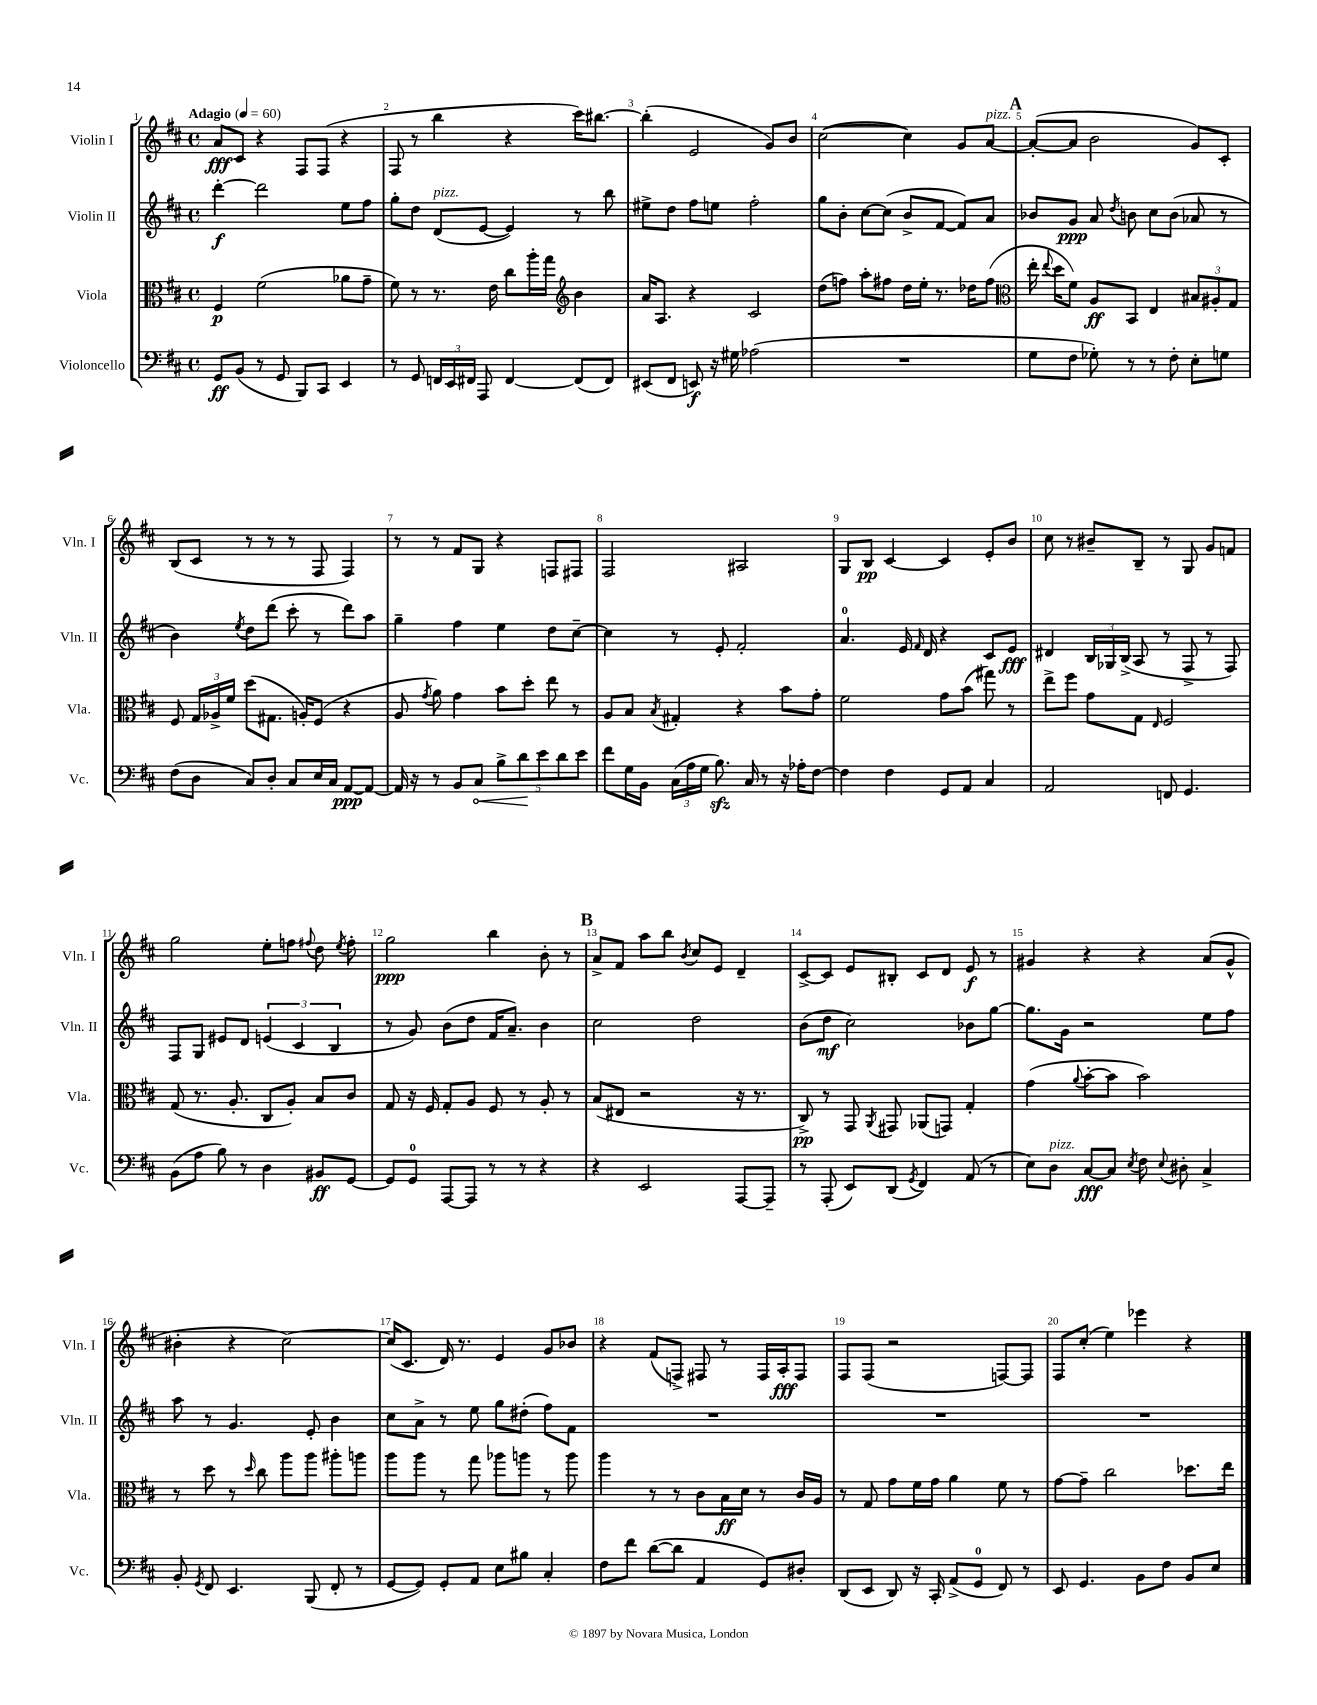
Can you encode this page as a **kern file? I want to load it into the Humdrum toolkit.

**kern	**dynam	**kern	**dynam	**kern	**dynam	**kern	**dynam
*part4	*part4	*part3	*part3	*part2	*part2	*part1	*part1
*staff4	*staff4	*staff3	*staff3	*staff2	*staff2	*staff1	*staff1
*I"Violoncello	*	*I"Viola	*	*I"Violin II	*	*I"Violin I	*
*I'Vc.	*	*I'Vla.	*	*I'Vln. II	*	*I'Vln. I	*
*clefF4	*	*clefC3	*	*clefG2	*	*clefG2	*
*k[f#c#]	*	*k[f#c#]	*	*k[f#c#]	*	*k[f#c#]	*
*M4/4	*	*M4/4	*	*M4/4	*	*M4/4	*
*met(c)	*	*met(c)	*	*met(c)	*	*met(c)	*
*MM60	*	*MM60	*	*MM60	*	*MM60	*
=1	=1	=1	=1	=1	=1	=1	=1
!	!	!	!	!	!	!LO:TX:a:B:t=Adagio	!
8GG/L	ff	4F#/	p	[4ddd'\	f	8a/L	fff
(8BB/J	.	.	.	.	.	8c#/J	.
8r	.	(2f#\	.	2ddd\]	.	4r	.
8GG/	.	.	.	.	.	.	.
8BBB/L)	.	.	.	.	.	8F#/L	.
8CC#/J	.	.	.	.	.	(8F#/J	.
4EE/	.	8a-X\L	.	8ee\L	.	4r	.
.	.	8g~\J	.	8ff#\J	.	.	.
=2	=2	=2	=2	=2	=2	=2	=2
8r	.	8f#\)	.	8gg'\L	.	8F#/	.
8GG/	.	8r	.	8dd\J	.	8r	.
!	!	!	!	!LO:TX:a:i:t=pizz.	!	!	!
24FFn/LL	.	8.r	.	(8d/L	.	4bb\	.
24EE/	.	.	.	.	.	.	.
24FF#X/JJ	.	.	.	.	.	.	.
8AAA/	.	.	.	[8e/J	.	.	.
.	.	16e\	.	.	.	.	.
[4FF#/	.	8cc#\L	.	4e/])	.	4r	.
.	.	16aa'\L	.	.	.	.	.
.	.	16gg\JJ	.	.	.	.	.
*	*	*clefG2	*	*	*	*	*
(8FF#/L]	.	4b\	.	8r	.	16ccc#\KL)	.
.	.	.	.	.	.	[8.bb#X\J	.
8FF#/J)	.	.	.	8bb\	.	.	.
=3	=3	=3	=3	=3	=3	=3	=3
(8EE#X/L	.	16a/KL	.	8ee#X^\L	.	(4bb#'\]	.
.	.	8.A/J	.	.	.	.	.
8FF#/J	.	.	.	8dd\J	.	.	.
8EEn/)	f	4r	.	8ff#\L	.	2e/	.
16r	.	.	.	8een\J	.	.	.
16G#X\	.	.	.	.	.	.	.
(2A-X\	.	2c#/	.	2ff#'\	.	.	.
.	.	.	.	.	.	8g/L)	.
.	.	.	.	.	.	8b/J	.
=4	=4	=4	=4	=4	=4	=4	=4
1r	.	(8dd\L	.	8gg\L	.	([2cc#\	.
.	.	8ffn\J)	.	8b'\J	.	.	.
.	.	8aa'\L	.	[8cc#\L	.	.	.
.	.	8ff#X\J	.	(8cc#\J]	.	.	.
.	.	16dd\LL	.	8b^/L	.	4cc#\])	.
.	.	16ee'\JJ	.	.	.	.	.
.	.	8.r	.	[8f#/J	.	.	.
.	.	.	.	8f#/L])	.	8g/L	.
.	.	16dd-X\KL	.	.	.	.	.
!	!	!	!	!	!	!LO:TX:a:i:t=pizz.	!
.	.	(8ff#\J	.	8a/J	.	[8a/J	.
!!LO:REH:place=s1:t=A
=5	=5	=5	=5	=5	=5	=5	=5
*	*	*clefC3	*	*	*	*	*
8G\L	.	16ee'\	.	8b-X/L	.	(8a'/L_	.
.	.	8qqee/	.	.	.	.	.
.	.	16dd\KL	.	.	.	.	.
8F#\J	.	8f#\J)	.	8g/J	ppp	8a/J]	.
8G-X'\)	.	8A/L	ff	8a/	.	2b\	.
.	.	.	.	8qdd/	.	.	.
8r	.	8BB/J	.	8bn\	.	.	.
8r	.	4E/	.	8cc#\L	.	.	.
8F#'\	.	.	.	(8b\J	.	.	.
8E'\L	.	12B#X/L	.	8a-X/	.	8g/L)	.
.	.	12A#X'/	.	.	.	.	.
8Gn\J	.	.	.	8r	.	8c#'/J	.
.	.	12G/J	.	.	.	.	.
!!LO:LB:g=z
=6	=6	=6	=6	=6	=6	=6	=6
(8F#\L	.	8F#/	.	4b\)	.	(8B/L	.
8D\J	.	24G/LL	.	.	.	8c#/J	.
.	.	24A-X^/	.	.	.	.	.
.	.	24f#/JJ	.	.	.	.	.
.	.	.	.	8qee/	.	.	.
8C#/L)	.	(8dd\L	.	8dd\L	.	8r	.
8D'/J	.	8.G#X\J	.	(8ddd\J	.	8r	.
8C#/L	.	.	.	8ccc#'\	.	8r	.
.	.	16An'/KL)	.	.	.	.	.
16E/L	.	(8F#/J	.	8r	.	8F#/	.
16C#/JJ	.	.	.	.	.	.	.
[8AA/L	ppp	4r	.	8ddd\L)	.	4F#/)	.
8AA/J_	.	.	.	8aa\J	.	.	.
=7	=7	=7	=7	=7	=7	=7	=7
16AA/]	.	8A/	.	4gg~\	.	8r	.
16r	.	.	.	.	.	.	.
.	.	8qg/	.	.	.	.	.
8r	.	8a\)	.	.	.	8r	.
8BB/L	.	4g\	.	4ff#\	.	8f#/L	.
!	!LO:HP:b	!	!	!	!	!	!
8C#/J	<	.	.	.	.	8G/J	.
10B^\L	.	8b\L	.	4ee\	.	4r	.
10d\	.	.	.	.	.	.	.
.	.	8dd'\J	.	.	.	.	.
10e\	[	.	.	.	.	.	.
.	.	8ee\	.	8dd\L	.	8Fn/L	.
10d\	.	.	.	.	.	.	.
.	.	8r	.	[8cc#~\J	.	8F#X/J	.
10e\J	.	.	.	.	.	.	.
=8	=8	=8	=8	=8	=8	=8	=8
8f#\L	.	8A/L	.	4cc#\]	.	2F#/	.
16G\L	.	8B/J	.	.	.	.	.
16BB\JJ	.	.	.	.	.	.	.
.	.	8qB/	.	.	.	.	.
(24C#\LL	.	4G#X'/	.	8r	.	.	.
24A\	.	.	.	.	.	.	.
24G\JJ	.	.	.	.	.	.	.
8.Bzz\)	.	.	.	8e'/	.	.	.
.	.	4r	.	2f#'/	.	2A#X/	.
16C#/	.	.	.	.	.	.	.
8r	.	.	.	.	.	.	.
16r	.	8b\L	.	.	.	.	.
16A-X'\KL	.	.	.	.	.	.	.
[8F#\J	.	8g'\J	.	.	.	.	.
=9	=9	=9	=9	=9	=9	=9	=9
4F#\]	.	2f#\	.	4.a/	.	8G/L	.
.	.	.	.	.	.	8B/J	pp
4F#\	.	.	.	.	.	[4c#/	.
.	.	.	.	16e/	.	.	.
.	.	.	.	16qqf#/	.	.	.
.	.	.	.	16d/	.	.	.
8GG/L	.	8g\L	.	4r	.	4c#/]	.
8AA/J	.	(8b\J	.	.	.	.	.
4C#/	.	8gg#X\)	.	8c#/L	.	8e'/L	.
.	.	8r	.	8e/J	fff	8b/J	.
=10	=10	=10	=10	=10	=10	=10	=10
2AA/	.	8ee^\L	.	4d#X/	.	8cc#\	.
.	.	8ff#\J	.	.	.	8r	.
.	.	8g\L	.	24B/LL	.	8b#X~/L	.
.	.	.	.	24G-X/	.	.	.
.	.	.	.	(24B^/JJ	.	.	.
.	.	8G\J	.	8A/	.	8B~/J	.
.	.	16qqE/	.	.	.	.	.
8FFn/	.	2F#/	.	8r	.	8r	.
4.GG/	.	.	.	8F#^/	.	8G/	.
.	.	.	.	8r	.	8g/L	.
.	.	.	.	8F#/)	.	8fn/J	.
!!LO:LB:g=z
=11	=11	=11	=11	=11	=11	=11	=11
(8BB\L	.	(8G/	.	8F#/L	.	2gg\	.
8A\J	.	8.r	.	8G/J	.	.	.
8B\)	.	.	.	8e#X/L	.	.	.
.	.	8.A'/	.	.	.	.	.
8r	.	.	.	8d/J	.	.	.
4D\	.	8C#/L	.	(6en/	.	8ee'\L	.
.	.	8A'/J)	.	.	.	8ffn\J	.
.	.	.	.	6c#/	.	.	.
.	.	.	.	.	.	8qqff#X/	.
8BB#X/L	ff	8B/L	.	.	.	8dd\	.
.	.	.	.	6B/	.	.	.
.	.	.	.	.	.	8qee/	.
[8GG/J	.	8c#/J	.	.	.	8ff#'\	.
=12	=12	=12	=12	=12	=12	=12	=12
8GG/L]	.	8G/	.	8r	.	2gg\	ppp
8GG/J	.	16r	.	8g/)	.	.	.
.	.	16F#/	.	.	.	.	.
[8AAA/L	.	8G'/L	.	(8b\L	.	.	.
8AAA/J]	.	8A/J	.	8dd\J	.	.	.
8r	.	8F#/	.	16f#/KL	.	4bb\	.
.	.	.	.	8.a~/J)	.	.	.
8r	.	8r	.	.	.	.	.
4r	.	8A'/	.	4b\	.	8b'\	.
.	.	8r	.	.	.	8r	.
!!LO:REH:place=s1:t=B
=13	=13	=13	=13	=13	=13	=13	=13
4r	.	(8B/L	.	2cc#\	.	8a^/L	.
.	.	8E#X/J	.	.	.	8f#/J	.
2EE/	.	2r	.	.	.	8aa\L	.
.	.	.	.	.	.	8bb\J	.
.	.	.	.	.	.	8qb/	.
.	.	.	.	2dd\	.	8cc#/L	.
.	.	.	.	.	.	8e/J	.
[8AAA/L	.	16r	.	.	.	4d~/	.
.	.	8.r	.	.	.	.	.
8AAA~/J]	.	.	.	.	.	.	.
=14	=14	=14	=14	=14	=14	=14	=14
8r	.	8C#^/)	pp	(8b\L	.	[8c#^/L	.
(8AAA'/	.	8r	.	8dd\J	mf	8c#/J]	.
8EE/L)	.	8GG/	.	2cc#\)	.	8e/L	.
.	.	8qAA/	.	.	.	.	.
(8DD/J	.	8GG#X/	.	.	.	8B#X'/J	.
8qGG/	.	.	.	.	.	.	.
4FF#/)	.	(8AA-X/L	.	.	.	8c#/L	.
.	.	8GGn/J)	.	.	.	8d/J	.
(8AA/	.	4G'/	.	8b-X\L	.	8e/	f
8r	.	.	.	[8gg\J	.	8r	.
=15	=15	=15	=15	=15	=15	=15	=15
8E\L)	.	(4g\	.	8.gg\L]	.	4g#X/	.
!LO:TX:a:i:t=pizz.	!	!	!	!	!	!	!
8D\J	.	.	.	.	.	.	.
.	.	.	.	16g\Jk	.	.	.
.	.	8qqa/	.	.	.	.	.
[8C#/L	fff	[8b'\L	.	2r	.	4r	.
8C#/J]	.	8b\J]	.	.	.	.	.
8qE/	.	.	.	.	.	.	.
8F#\	.	2b\)	.	.	.	4r	.
8qqE/	.	.	.	.	.	.	.
8D#X'\	.	.	.	.	.	.	.
4C#^/	.	.	.	8ee\L	.	(8a/L	.
.	.	.	.	8ff#\J	.	8g#^^/J	.
!!LO:LB:g=z
=16	=16	=16	=16	=16	=16	=16	=16
8BB'/	.	8r	.	8aa\	.	4b#X'\	.
8qGG/	.	.	.	.	.	.	.
8FF#/	.	8dd\	.	8r	.	.	.
4.EE/	.	8r	.	4.g/	.	4r	.
.	.	16qqdd/	.	.	.	.	.
.	.	8cc#\	.	.	.	.	.
.	.	8aa\L	.	.	.	[2cc#\)	.
(8BBB/	.	8aa\J	.	8e'/	.	.	.
8FF#'/	.	8aa#X'\L	.	4b\	.	.	.
8r	.	8aan\J	.	.	.	.	.
=17	=17	=17	=17	=17	=17	=17	=17
[8GG/L	.	8aa\L	.	8cc#\L	.	(16cc#/KL]	.
.	.	.	.	.	.	8.c#/J	.
8GG/J])	.	8aa\J	.	8a^\J	.	.	.
8GG'/L	.	8r	.	8r	.	16d/)	.
.	.	.	.	.	.	8.r	.
8AA/J	.	8gg\	.	8ee\	.	.	.
8E\L	.	8aa-X\L	.	8gg\L	.	4e/	.
8B#X\J	.	8aan\J	.	(8dd#X'\J	.	.	.
4C#'/	.	8r	.	8ff#\L)	.	8g/L	.
.	.	8aa\	.	8f#\J	.	8b-X/J	.
=18	=18	=18	=18	=18	=18	=18	=18
8F#\L	.	4aa\	.	1r	.	4r	.
8f#\J	.	.	.	.	.	.	.
([8d\L	.	8r	.	.	.	(8f#/L	.
8d\J]	.	8r	.	.	.	8Fn^/J)	.
4AA/	.	8c#\L	.	.	.	8F#X/	.
.	.	16B\L	ff	.	.	8r	.
.	.	16d\JJ	.	.	.	.	.
8GG/L)	.	8r	.	.	.	16F#/LL	.
.	.	.	.	.	.	16A'/J	fff
8D#X'/J	.	16c#/LL	.	.	.	8F#/J	.
.	.	16A/JJ	.	.	.	.	.
=19	=19	=19	=19	=19	=19	=19	=19
(8DD/L	.	8r	.	1r	.	8F#/L	.
8EE/J	.	8G/	.	.	.	(8F#/J	.
8DD/)	.	8g\L	.	.	.	2r	.
16r	.	16f#\L	.	.	.	.	.
16CC#'/	.	16g\JJ	.	.	.	.	.
(8AA^/L	.	4a\	.	.	.	.	.
8GG/J	.	.	.	.	.	.	.
8FF#/)	.	8f#\	.	.	.	[8Fn/L)	.
8r	.	8r	.	.	.	8F/J]	.
=20	=20	=20	=20	=20	=20	=20	=20
8EE/	.	[8g\L	.	1r	.	8F#/L	.
4.GG/	.	8g~\J]	.	.	.	(8cc#'/J	.
.	.	2cc#\	.	.	.	4ee\)	.
8BB\L	.	.	.	.	.	4eee-X\	.
8F#\J	.	.	.	.	.	.	.
8BB/L	.	8.dd-X\L	.	.	.	4r	.
8E/J	.	.	.	.	.	.	.
.	.	16ee\Jk	.	.	.	.	.
==	==	==	==	==	==	==	==
*-	*-	*-	*-	*-	*-	*-	*-
